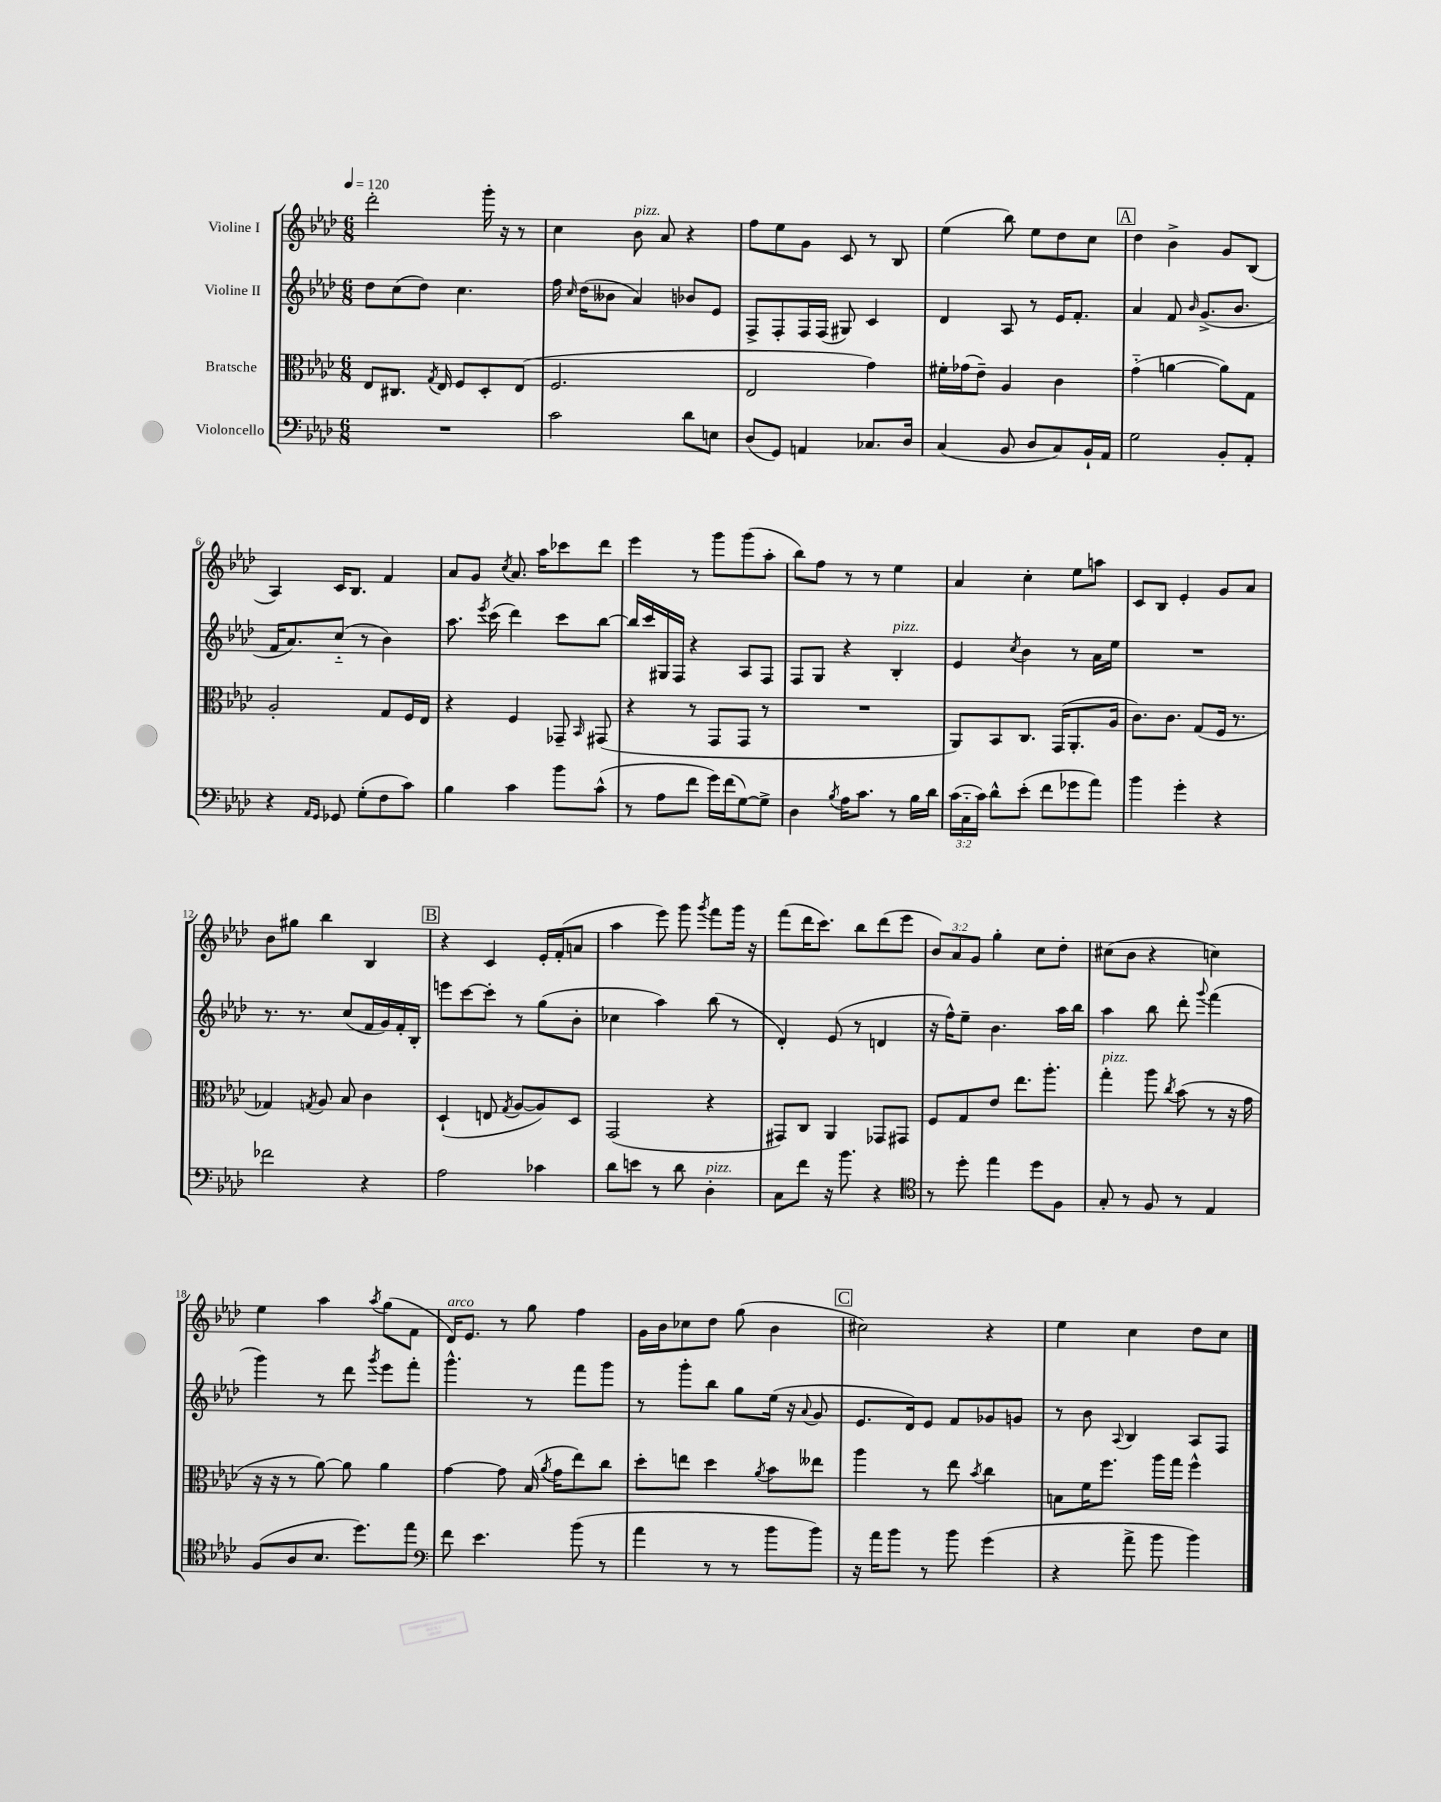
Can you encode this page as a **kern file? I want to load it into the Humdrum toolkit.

**kern	**kern	**kern	**kern
*part4	*part3	*part2	*part1
*staff4	*staff3	*staff2	*staff1
*I"Violoncello	*I"Bratsche	*I"Violine II	*I"Violine I
*clefF4	*clefC3	*clefG2	*clefG2
*k[b-e-a-d-]	*k[b-e-a-d-]	*k[b-e-a-d-]	*k[b-e-a-d-]
*M6/8	*M6/8	*M6/8	*M6/8
*MM120	*MM120	*MM120	*MM120
=1	=1	=1	=1
2.r	8E-/L	8dd-\L	2ddd-'\
.	8.C#X/J	(8cc\	.
.	.	8dd-\J)	.
.	8qG/	.	.
.	16E-/	.	.
.	8F/L	4.cc\	.
.	8D-'/	.	16ggg'\
.	.	.	16r
.	(8E-/J	.	8r
=2	=2	=2	=2
2c\	2.F/	16ff\	4cc\
.	.	16qqcc/	.
.	.	(16dd-\KL	.
.	.	8b--X\J	.
!	!	!	!LO:TX:a:i:t=pizz.
.	.	4a-/)	8b-\
.	.	.	8a-/
8d-\L	.	8b-X/L	4r
8En\J	.	8e-/J	.
=3	=3	=3	=3
(8D-/L	2E-/	8F^/L	8ff\L
8GG/J)	.	8F'/	8ee-\
4AAn/	.	16F/L	8g\J
.	.	(16F/JJ	.
.	.	8G#X/)	8c/
8.C-X/L	4g\)	4c/	8r
.	.	.	8B-/
16D-/Jk	.	.	.
=4	=4	=4	=4
(4C/	16f#X'\LL	4d-/	(4ee-\
.	(16g-X\J	.	.
.	8e-~\J)	.	.
8BB-/	4A-/	8A-/	8bb-\)
8D-/L	.	8r	8ee-\L
8C/)	4c\	16e-/KL	8dd-\
.	.	8.f'/J	.
16BB-`/L	.	.	8cc\J
16AA-/JJ	.	.	.
!!LO:REH:place=s1:t=A
=5	=5	=5	=5
2G\	(4g\	4a-/	4dd-\
.	[4an\	8f/	4b-^\
.	.	16qqb-/	.
.	.	(8.g^/L	.
8BB-'/L	8a\L])	.	8g/L
.	.	8.b-/J	.
8AA-'/J	8G\J	.	(8B-/J
!!LO:LB:g=z
=6	=6	=6	=6
4r	2A-'/	16f/KL	4A-/)
.	.	8.a-/)	.
16qqAA-/LL	.	.	.
16qqGG/JJ	.	.	.
8GG-X/	.	(8cc/J	16c/KL
.	.	.	8.B-/J
(8G'\L	.	8r	.
8F\	8G/L	4b-\)	4f/
8c\J)	16F/L	.	.
.	16E-/JJ	.	.
=7	=7	=7	=7
4B-\	4r	8.aa-\	8a-/L
.	.	.	8g/J
.	.	8qeee-/	.
.	.	(16ccc\	.
.	.	.	8qcc/
4c\	4F/	4ddd-\)	8.a-/
.	.	.	16aa-\KL
8b-\L	8GG-X~/	8ccc\L	8ccc-X\
.	16qqBB-/	.	.
(8c^^\J	(8GG#X/	[8bb-\J	8ddd-\J
=8	=8	=8	=8
8r	4r	16bb-/LL]	4eee-\
.	.	16ccc/	.
8A-\L	.	16G#X/	.
.	.	16F/JJ	.
8f\J	8r	4r	8r
16g\LL)	8GG/L	.	8ggg\L
(16f\J	.	.	.
[8G\)	8GG/J	8A-/L	(8ggg\
8G^\J]	8r	8F/J	8aa-'\J
=9	=9	=9	=9
4D-\	2.r	8F/L	8bb-\L)
.	.	8G/J	8ff\J
8qB-/	.	.	.
16A-\KL	.	4r	8r
8.c\J	.	.	.
.	.	.	8r
!	!	!LO:TX:a:i:t=pizz.	!
8r	.	4B-'/	4ee-\
16B-\LL	.	.	.
16d-\JJ	.	.	.
=10	=10	=10	=10
(24c\LL	8AA-/L)	4e-/	4a-/
24C\	.	.	.
24c\JJ)	.	.	.
8d-^^\L	8BB-/	.	.
.	.	8qcc/	.
(8e-'\J	8.C/J	4b-\	4cc'\
8f\L	.	.	.
.	(16GG/KL	.	.
8g-X\	8.AA-'/	8r	8ee-\L
8a-\J)	.	16a-\LL	8aan\J
.	16A-/Jk	16ee-\JJ	.
=11	=11	=11	=11
4b-\	8.c\L)	2.r	8c/L
.	.	.	8B-/J
.	8.c\J	.	.
4g'\	.	.	4e-'/
.	(8G/L	.	.
4r	16F/Jk	.	8g/L
.	8.r	.	.
.	.	.	8a-/J
!!LO:LB:g=z
=12	=12	=12	=12
2f-X\	4G-X/)	8.r	8b-\L
.	.	.	8gg#X\J
.	.	8.r	.
.	8qGn/	.	.
.	8A-/	.	4bb-\
.	8B-/	(8cc/L	.
4r	4c\	16f/L	4B-/
.	.	16g/)	.
.	.	16f'/	.
.	.	16B-'/JJ	.
!!LO:REH:place=s1:t=B
=13	=13	=13	=13
2A-\	(4D-`/	8eeen\L	4r
.	.	[8ccc\	.
.	8En/	8ccc'\J]	4c/
.	8qG/	.	.
.	[8A-/L	8r	.
4c-X\	8A-/])	(8gg\L	16e-'/LL
.	.	.	(16f'/J
.	8D-/J	8b-'\J	8an/J
=14	=14	=14	=14
8d-\L	(2GG/	4cc-X\	4aa-\
8en\J	.	.	.
8r	.	4aa-\)	8eee-\)
8d-\	.	.	8ggg\
.	.	.	8qggg/
!LO:TX:a:i:t=pizz.	!	!	!
4D-'\	4r	(8bb-\	8fff\L
.	.	8r	16ggg\Jk
.	.	.	16r
=15	=15	=15	=15
8C\L	8GG#X/L)	4d-'/)	(8fff\L
8f\J	8C/J	.	16ddd-\K
.	.	.	8.ccc\J)
16r	4AA-/	(8e-/	.
8.b-\	.	.	.
.	.	8r	8bb-\L
4r	8GG-X/L	4dn/	(8ddd-\
.	8GG#X/J	.	8eee-\J
=16	=16	=16	=16
*clefC4	*	*	*
8r	8F/L	16r	12b-/L)
.	.	16ff^^\KL)	.
.	.	.	12a-/
8dd-'\	8G/	8ee-~\J	.
.	.	.	12g/J
4ee-\	8e-/J	4.b-\	4gg'\
.	8.ee-\L	.	.
8dd-\L	.	.	8cc\L
.	8.aa-'\J	.	.
8F\J	.	16aa-\LL	8dd-'\J
.	.	16bb-\JJ	.
=17	=17	=17	=17
!	!LO:TX:a:i:t=pizz.	!	!
8G'/	4gg'\	4aa-\	(8cc#X\L
8r	.	.	8b-\J
8F/	8aa-\	8bb-\	4r
.	8qcc/	.	.
8r	(8b-\	8ddd-'\	.
.	.	8qqggg/	.
4E-/	8r	(4fff\	4ccn\)
.	16r	.	.
.	16g\	.	.
!!LO:LB:g=z
=18	=18	=18	=18
(8F/L	16r	4ggg\)	4ee-\
.	16r	.	.
8A-/	8r	.	.
8.B-/J	[8a-\)	8r	4aa-\
.	8a-\]	8ddd-\	.
8.dd-\L)	.	.	.
.	.	8qggg/	8qaa-/
.	4a-\	8eee-\L	(8gg\L
8ee-\J	.	8fff'\J	8f\J
=19	=19	=19	=19
*clefF4	*	*	*
!	!	!	!LO:TX:a:i:t=arco
8f\	[4g\	4.ggg^^\	16d-/KL)
.	.	.	8.e-/J
4.e-\	.	.	.
.	8g\]	.	8r
.	(16B-/	8r	8gg\
.	8qa-/	.	.
.	16g\KL	.	.
(8b-\	8ee-\)	8fff\L	4ff\
8r	8cc\J	8ggg\J	.
=20	=20	=20	=20
4a-\	8dd-'\L	8r	16g\LL
.	.	.	16b-\J
.	8een\J	8ggg'\L	8cc-X\
8r	4dd-\	8bb-\J	8dd-\J
8r	.	8gg\L	(8gg\
.	8qa-/	.	.
8b-\L	8b-\L	(16ee-\Jk	4b-\
.	.	16r	.
.	.	8qqa-/	.
8b-\J)	8ee--X\J	8g/	.
!!LO:REH:place=s1:t=C
=21	=21	=21	=21
16r	4aa-\	8.e-/L	2cc#X\)
16a-\KL	.	.	.
8b-\J	.	.	.
.	.	16d-/k)	.
8r	8r	8e-/J	.
8b-\	8ee-\	8f/L	.
.	8qb-/	.	.
(4g\	4cc\	8g-X/	4r
.	.	8gn/J	.
=22	=22	=22	=22
4r	8Bn\L	8r	4ee-\
.	16f\K	8b-\	.
.	8.ff\J	.	.
.	.	8qqA-/	.
8a-^\	.	4B-/	4cc\
8b-\	16aa-\LL	.	.
.	16gg\JJ	.	.
4b-\)	4ff^^\	8A-/L	8dd-\L
.	.	8F/J	8cc\J
==	==	==	==
*-	*-	*-	*-
